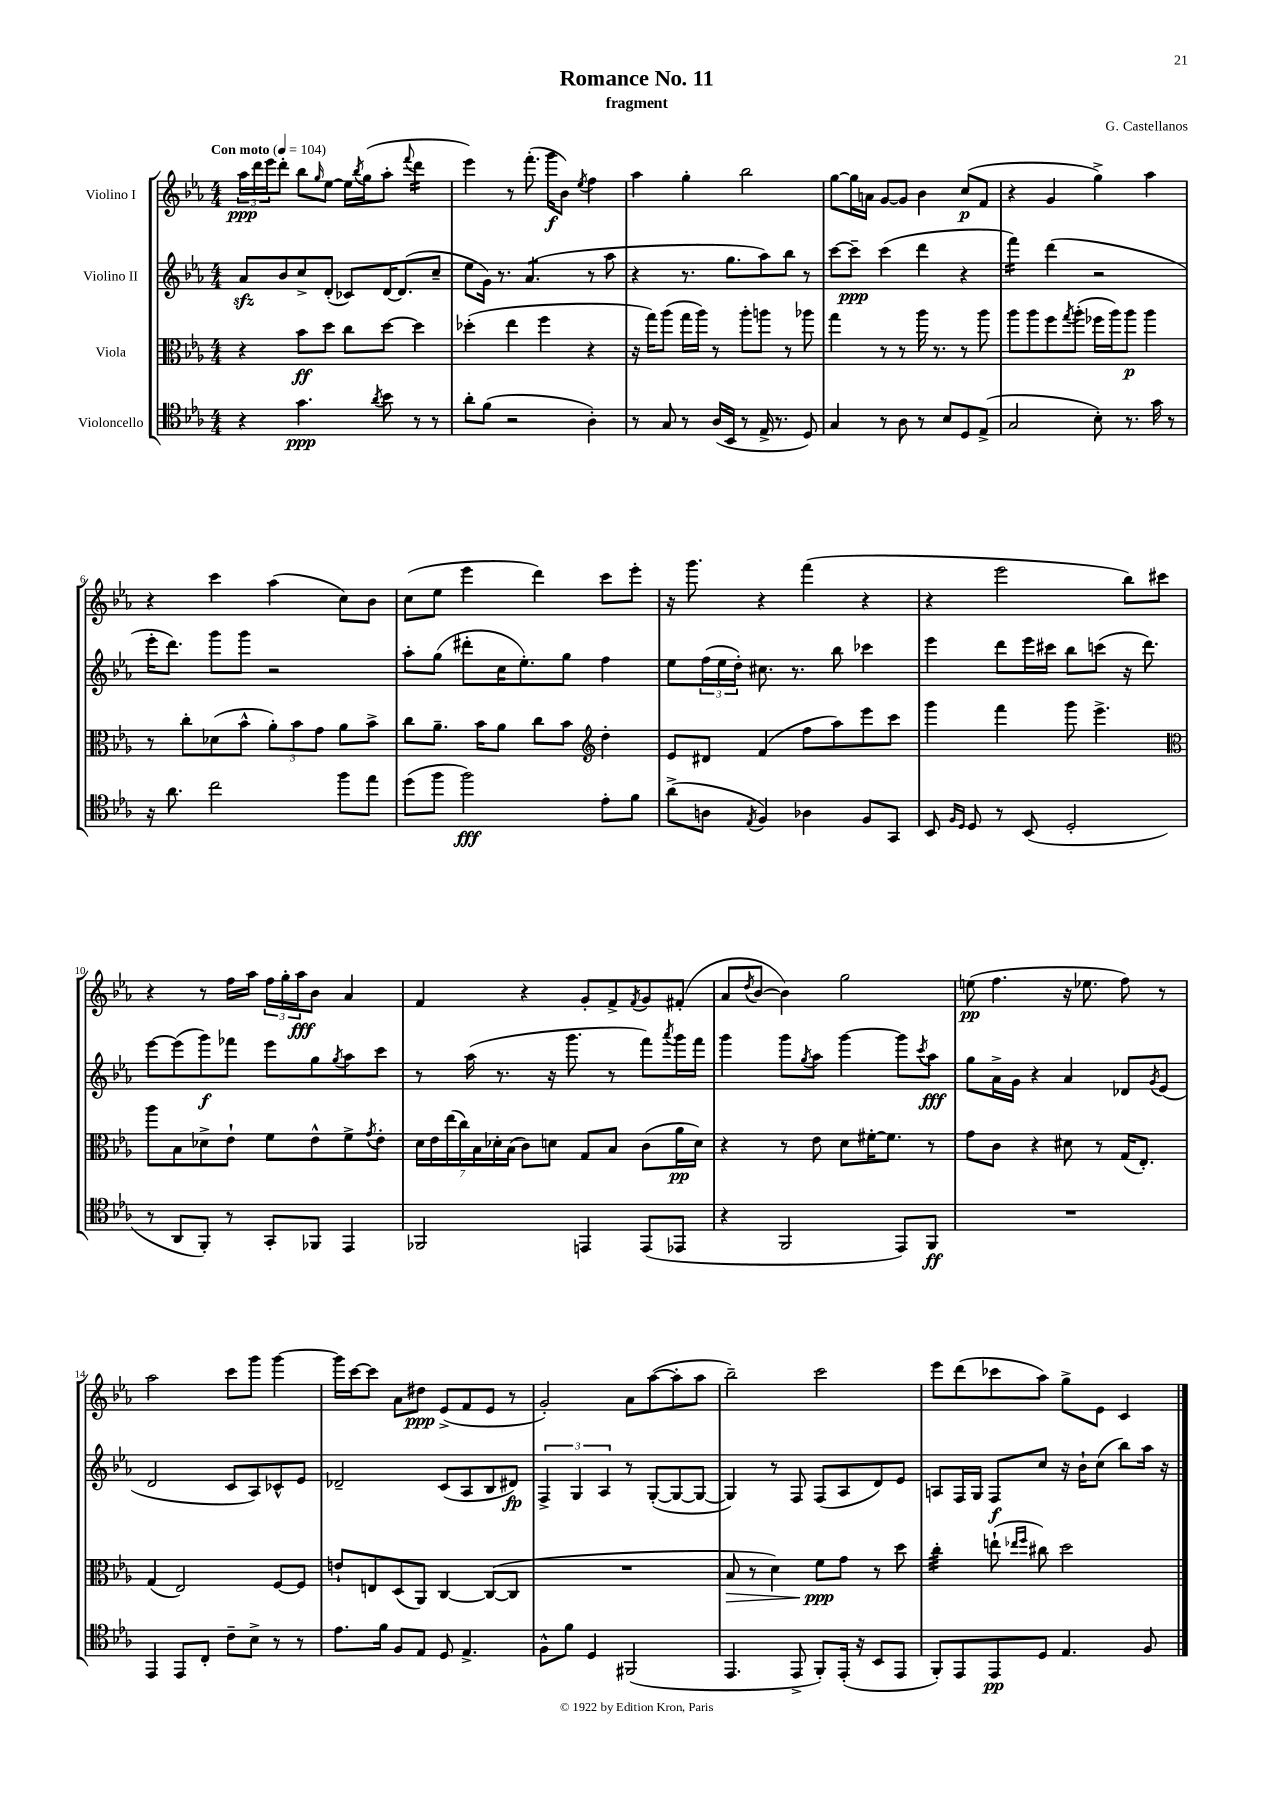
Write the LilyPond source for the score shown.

\header { title = "Romance No. 11" composer = "G. Castellanos" subtitle = "fragment" }
<<
\new StaffGroup <<
\new Staff = "s0" \with { instrumentName = "Violino I" } {
    \clef treble \key ees \major \numericTimeSignature \time 4/4 \tempo "Con moto" 4 = 104
    \tuplet 3/2 { aes''16\ppp d'''16 ees'''16 } d'''8-. bes''8 \grace { g''16 } ees''8~ ees''16 \acciaccatura { bes''8 } g''16( aes''8-. \appoggiatura { f'''8 } d'''4:16 |
    ees'''4) r8 f'''8.-.( g'''16\f bes'8) \acciaccatura { ees''8 } f''4 |
    aes''4 g''4-. bes''2 |
    g''8~ g''16 a'16 g'8~ g'8 bes'4 c''8\p( f'8 |
    r4 g'4 g''4->) aes''4 |
    r4 c'''4 aes''4( c''8) bes'8 |
    c''8( ees''8 ees'''4 d'''4) c'''8 ees'''8-. |
    r16 g'''8. r4 f'''4( r4 |
    r4 ees'''2 bes''8) cis'''8 |
    r4 r8 f''16 aes''16 \tuplet 3/2 { f''16 g''16-. aes''16\fff } bes'8 aes'4 |
    f'4 r4 g'8-. f'8-> \acciaccatura { f'8 } g'8 fis'8-.( |
    aes'8 \acciaccatura { d''8 } bes'8~ bes'4) g''2 |
    e''8\pp( f''4. r16 ees''8. f''8) r8 |
    aes''2 c'''8 g'''8 g'''4~ |
    g'''16 c'''16~ c'''8 aes'8 dis''8\ppp ees'8->( f'8 ees'8 r8 |
    g'2-.) aes'8 aes''8~( aes''8-. aes''8 |
    bes''2--) c'''2 |
    ees'''8 d'''8( ces'''8 aes''8) g''8-> ees'8 c'4 \bar "|." |
}
\new Staff = "s1" \with { instrumentName = "Violino II" } {
    \clef treble \key ees \major \numericTimeSignature \time 4/4
    aes'8\sfz bes'8 c''8-> d'8-.( ces'8) d'16~ d'8.( c''8-- |
    ees''8 g'16) r8. aes'4.:8( r8 aes''8 |
    r4 r8. g''8. aes''8) bes''8 r8 |
    c'''8~ c'''8--\ppp c'''4( d'''4 r4 |
    f'''4:16) d'''4( r2 |
    ees'''16-. d'''8.) g'''8 g'''8 r2 |
    aes''8-. g''8( dis'''8-. c''16 ees''8.-.) g''8 f''4 |
    ees''8 \tuplet 3/2 { f''16( ees''16 d''16-.) } cis''8. r8. bes''8 ces'''4 |
    ees'''4 d'''8 ees'''16 cis'''16 bes''8 c'''8( r16 d'''8.) |
    ees'''8~ ees'''8( g'''8\f) fes'''8 ees'''8 g''8 \acciaccatura { g''8 } aes''8 c'''8 |
    r8 aes''16( r8. r16 g'''8. r8 f'''8) \acciaccatura { aes'''8 } g'''16 f'''16 |
    g'''4 g'''8 \acciaccatura { g''8 } aes''8 g'''4~ g'''8 \acciaccatura { c'''8 } aes''8\fff |
    g''8 aes'16-> g'16 r4 aes'4 des'8 \acciaccatura { g'8 } ees'8( |
    d'2 c'8 aes8) ces'8-^ ees'8 |
    des'2-- c'8( aes8 bes8 dis'8\fp) |
    \tuplet 3/2 { f4-> g4 aes4 } r8 g8~-.( g8~ g8~ |
    g4) r8 f8 f8( aes8 d'8) ees'8 |
    a8 f16 g16 f8\f c''8 r16 bes'16-! c''8( bes''8) aes''16 r16 \bar "|." |
}
\new Staff = "s2" \with { instrumentName = "Viola" } {
    \clef alto \key ees \major \numericTimeSignature \time 4/4
    r4 bes'8\ff d''8 c''8 d''8~ d''4 |
    des''4-.( ees''4 f''4 r4 |
    r16 g''16) aes''8( g''16 aes''16) r8 aes''8-. a''8 r8 aes''8 |
    g''4 r8 r8 aes''16 r8. r8 aes''8 |
    aes''8 aes''8 f''8 \acciaccatura { g''8 } aes''8-.( fes''16 aes''16) aes''8\p aes''4 |
    r8 c''8-. des'8( bes'8-^ \tuplet 3/2 { aes'8-.) bes'8 g'8 } aes'8 bes'8-> |
    c''8 aes'8.-- bes'16 aes'8 c''8 bes'8 \clef treble d''4-. |
    ees'8 dis'8 f'4( f''8 aes''8) ees'''8 c'''8 |
    g'''4 f'''4 g'''8 ees'''4.-> |
    \clef alto aes''8 bes8 des'8-> ees'8-! f'8 ees'8-^ f'8-> \acciaccatura { g'8 } ees'8-. |
    \tuplet 7/4 { d'16 ees'16 ees''16( c''16) bes16 des'16-. bes16( } c'8) d'8 g8 bes8 c'8( aes'16\pp d'16) |
    r4 r8 ees'8 d'8 fis'16~-. fis'8. r8 |
    g'8 c'8 r4 dis'8 r8 g16( ees8.-.) |
    g4( ees2) f8~ f8 |
    e'8-! e8 d8( aes,8) c4~ c8~( c8 |
    R1 |
    bes8\> r8 d'4) f'8\ppp\! g'8 r8 d''8 |
    c''4:32-. e''8-!( \grace { ees''16 f''16 } cis''8) d''2 \bar "|." |
}
\new Staff = "s3" \with { instrumentName = "Violoncello" } {
    \clef tenor \key ees \major \numericTimeSignature \time 4/4
    r4 g'4.\ppp \acciaccatura { aes'8 } bes'8 r8 r8 |
    aes'8-. f'8( r2 aes4-.) |
    r8 g8 r8 aes16( bes,16 r8 ees16-> r8. d8) |
    g4 r8 aes8 r8 bes8 d8 ees8->( |
    g2 bes8-.) r8. g'16 r8 |
    r16 aes'8. c''2 f''8 ees''8 |
    d''8( f''8 f''2\fff) ees'8-. f'8 |
    aes'8->( a8 \acciaccatura { ees8 } f4) aes4 f8 g,8 |
    bes,8 \grace { f16 d16 } d8 r8 bes,8( d2-. |
    r8 aes,8 f,8-.) r8 g,8-. fes,8 ees,4 |
    fes,2 e,4 e,8( ees,8 |
    r4 f,2 ees,8) f,8\ff |
    R1 |
    ees,4 ees,8 c8-. c'8-- bes8-> r8 r8 |
    ees'8. f'16 f8 ees8 d8 ees4.-> |
    f8-^ f'8 d4 fis,2( |
    ees,4. ees,8-> f,8-.) ees,16-.( r16 bes,8 ees,8 |
    f,8-.) ees,8 ees,8\pp d8 ees4. f8 \bar "|." |
}
>>
>>
